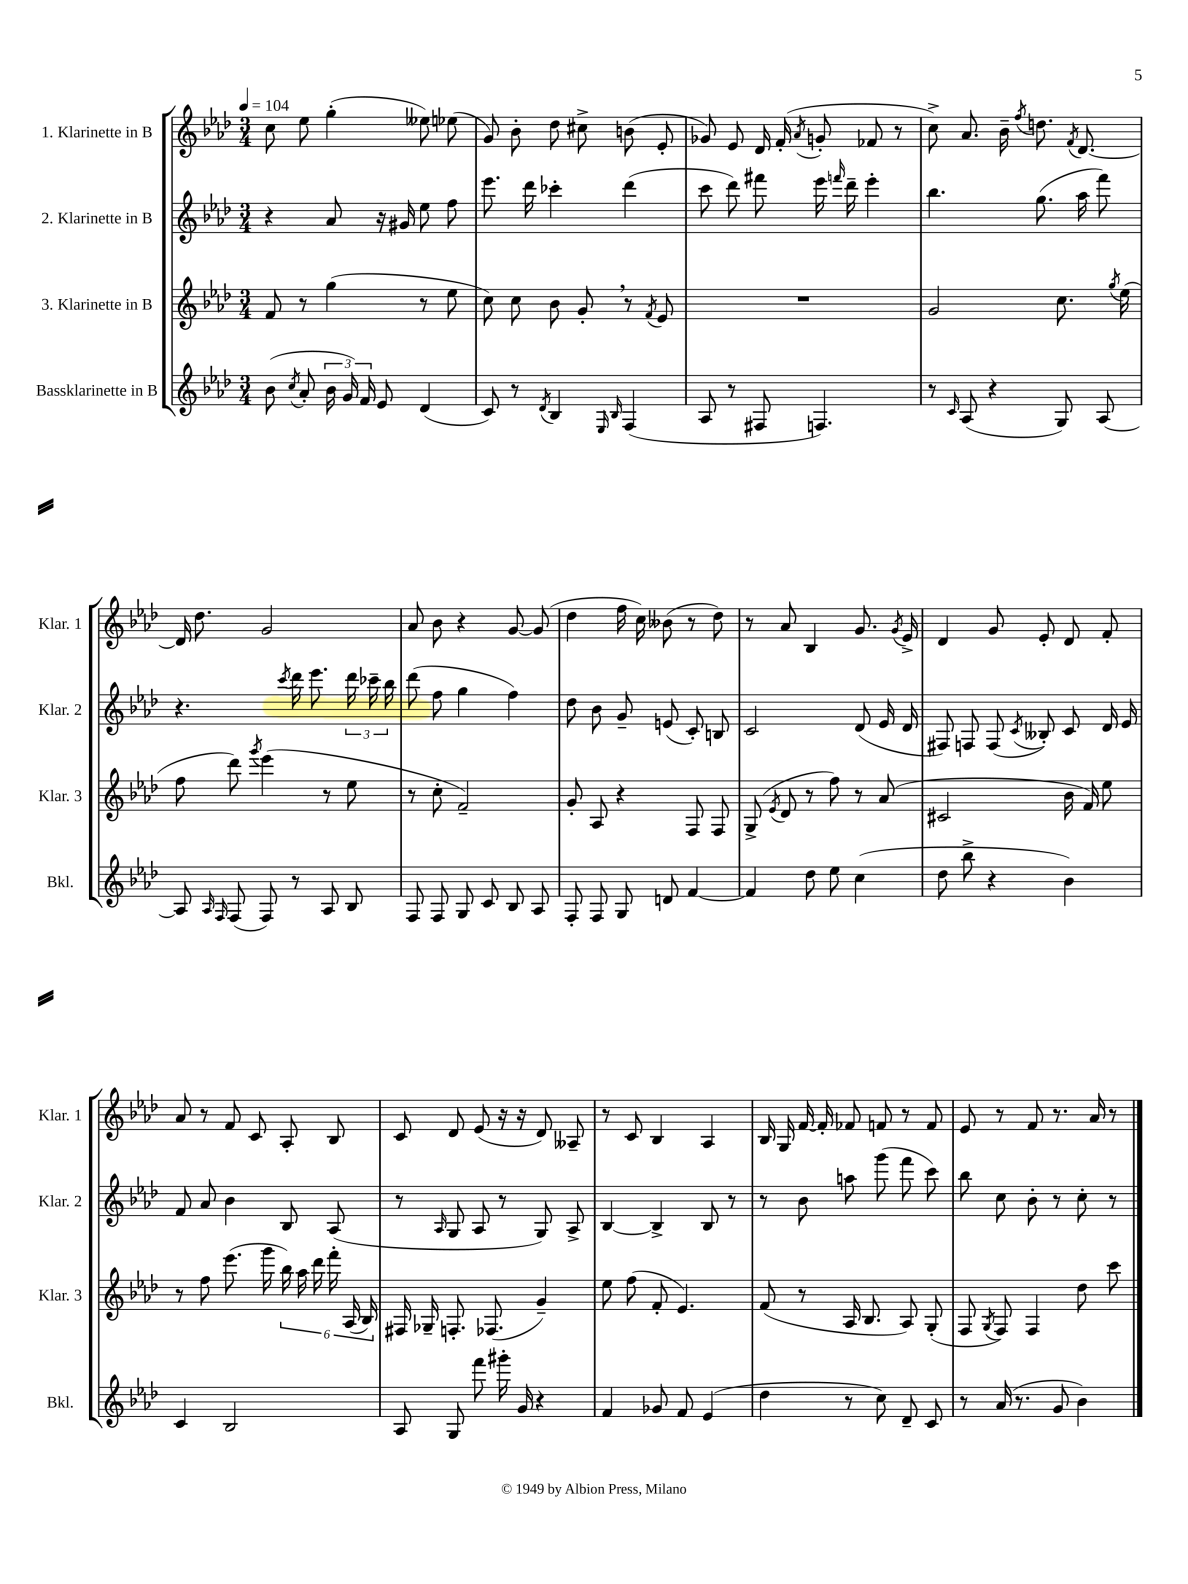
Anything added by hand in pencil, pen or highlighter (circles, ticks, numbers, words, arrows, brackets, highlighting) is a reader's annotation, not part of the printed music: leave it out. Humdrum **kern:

**kern	**kern	**kern	**kern
*staff4	*staff3	*staff2	*staff1
*clefG2	*clefG2	*clefG2	*clefG2
*k[b-e-a-d-]	*k[b-e-a-d-]	*k[b-e-a-d-]	*k[b-e-a-d-]
*M3/4	*M3/4	*M3/4	*M3/4
*MM104	*MM104	*MM104	*MM104
(8b-\	8f/	4r	8cc\
8qcc/	.	.	.
8a-'/	8r	.	8ee-\
24b-\	(4gg\	8a-/	(4gg'\
24g/)	.	.	.
24f/	.	.	.
8e-/	.	16r	.
.	.	16g#/	.
(4d-/	8r	8ee-\	8ee--\)
.	8ee-\	8ff\	(8ee-\
=	=	=	=
8c/)	8cc\)	8.eee-\	8g/)
8r	8cc\	.	8b-'\
.	.	16ddd-\	.
8qd-/	.	.	.
4B-/	8b-\	4ccc-'\	8dd-\
.	8g'/	.	8cc#^\
16qqE-/	.	.	.
16qqB-/	.	.	.
(4F/	8r	(4ddd-\	(8b\
.	8qf/	.	.
.	8e-/	.	8e-'/
=	=	=	=
8A-/	2.r	8ccc\	8g-/)
8r	.	8ddd-\)	8e-/
8F#/	.	8fff#\	16d-/
.	.	.	(16f'/
.	.	.	8qa-/
4.F/)	.	16eee-\	8g'/
.	.	16qqfff/	.
.	.	16ddd-~\	.
.	.	4eee-'\	8f-/
.	.	.	8r
=	=	=	=
8r	2g/	4.bb-\	8cc^\)
16qqc/	.	.	.
(8A-/	.	.	8.a-/
4r	.	.	.
.	.	.	16b-~\
.	.	.	8qff/
.	.	(8.gg\	8.dd\
8G/)	8.cc\	.	.
.	.	.	8qf/
.	.	16aa-\	[8.d-/
[8A-/	.	8fff\)	.
.	8qgg/	.	.
.	(16ee-\	.	.
=	=	=	=
8A-/]	8ff\	4.r	16d-/]
.	.	.	8.dd-\
16qqA-/	.	.	.
16qqF/	.	.	.
(8F/	8ddd-\)	.	.
.	8qggg/	.	.
8F/)	(4eee-\	.	2g/
.	.	8qccc/	.
8r	.	16ddd-\	.
.	.	8.eee-\	.
8A-/	8r	.	.
8B-/	8ee-\	24ddd-\	.
.	.	24ccc-~\	.
.	.	24bb-\	.
=	=	=	=
8F/	8r	(8ddd-\	8a-/
8F/	8cc'\	8ff\	8b-\
8G/	2f~/)	4gg\	4r
8c/	.	.	.
8B-/	.	4ff\)	[8g/
8A-/	.	.	(8g/]
=	=	=	=
8F'/	8g'/	8dd-\	4dd-\
8F/	8A-/	8b-\	.
8G/	4r	8g~/	16ff\
.	.	.	16cc\)
8d/	.	(8e/	(8b--\
[4f/	8F/	8c'/)	8r
.	8F/	8B/	8dd-\)
=	=	=	=
4f/]	(8G^/	2c/	8r
.	8qe-/	.	.
.	8d-/	.	8a-/
8dd-\	8r	.	4B-/
8ee-\	8ff\)	.	.
(4cc\	8r	(8d-/	8.g/
.	(8a-/	16e-/	.
.	.	.	8qg/
.	.	16d-/	16e-^/
=	=	=	=
8dd-\	2c#/	8F#/)	4d-/
8bb-^\	.	8F/	.
4r	.	(8F/	8g/
.	.	8qc/	.
.	.	8B--'/)	8e-'/
4b-\)	16b-\	8c/	8d-/
.	16f/)	.	.
.	8ee-\	16d-/	8f'/
.	.	16e-/	.
=	=	=	=
4c/	8r	8f/	8a-/
.	8ff\	8a-/	8r
2B-/	(8.eee-\	4b-\	8f/
.	.	.	8c/
.	16ggg\	.	.
.	24bb-\)	8B-/	8A-'/
.	24aa-\	.	.
.	24ddd-\	.	.
.	24fff'\	(8A-/	8B-/
.	(24A-/	.	.
.	24B-/)	.	.
=	=	=	=
8A-/	16F#/	8r	8c/
.	16G-~/	.	.
.	.	16qqA-/	.
8G/	8.F'/	8G/	8d-/
8fff\	.	8A-/	(8e-/
.	(8.F-/	.	.
16ggg#'\	.	8r	16r
16g/	.	.	16r
4r	4g~/)	8G/)	8d-/)
.	.	8A-^/	8A--~/
=	=	=	=
4f/	8ee-\	[4B-/	8r
.	(8ff\	.	8c/
8g-/	8f'/	4B-^/]	4B-/
8f/	4.e-/)	.	.
(4e-/	.	8B-/	4A-/
.	.	8r	.
=	=	=	=
4dd-\	(8f/	8r	16B-/
.	.	.	16G/
.	8r	8b-\	[16f/
.	.	.	16f'/]
8r	16A-/	8aa\	8f-/
.	8.B-/	.	.
8cc\)	.	(8ggg\	8f/
8d-~/	8A-/)	8fff\	8r
8c/	(8G'/	8ccc\)	8f/
=	=	=	=
8r	8F/	8bb-\	8e-/
.	8qG/	.	.
(16a-/	8F/)	8cc\	8r
8.r	.	.	.
.	4F/	8b-'\	8f/
8g/	.	8r	8.r
4b-\)	8dd-\	8cc'\	.
.	.	.	16a-/
.	8ccc\	8r	8r
==	==	==	==
*-	*-	*-	*-
